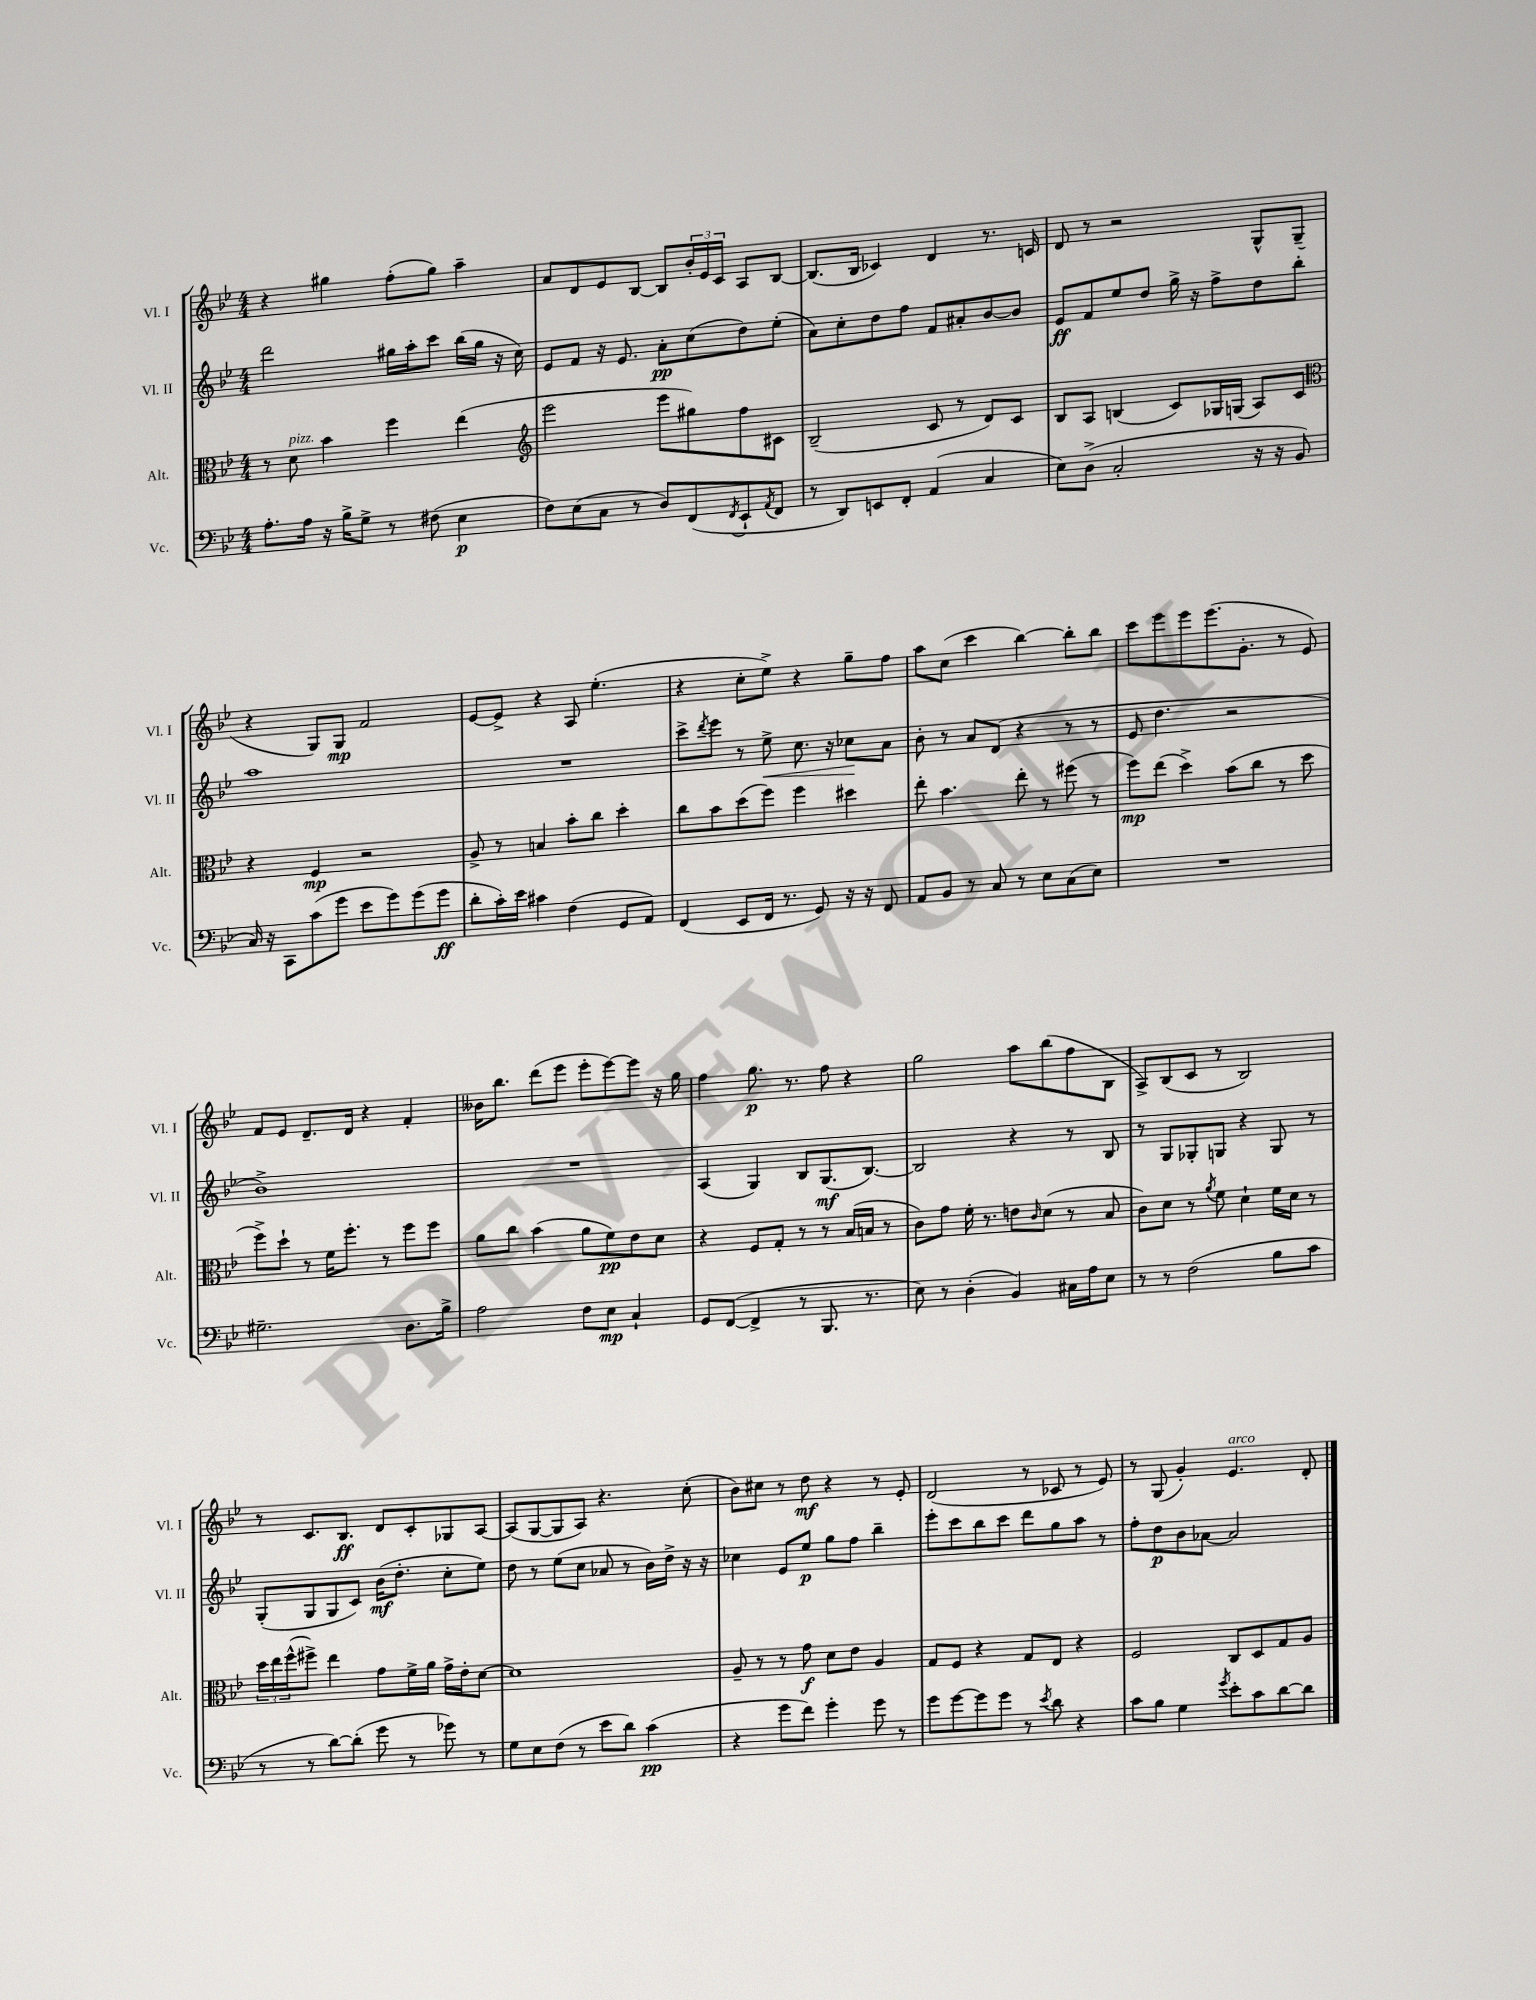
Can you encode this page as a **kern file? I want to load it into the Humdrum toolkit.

**kern	**dynam	**kern	**dynam	**kern	**dynam	**kern	**dynam
*part4	*part4	*part3	*part3	*part2	*part2	*part1	*part1
*staff4	*staff4	*staff3	*staff3	*staff2	*staff2	*staff1	*staff1
*I"Vc.	*	*I"Alt.	*	*I"Vl. II	*	*I"Vl. I	*
*I'Vc.	*	*I'Alt.	*	*I'Vl. II	*	*I'Vl. I	*
*clefF4	*	*clefC3	*	*clefG2	*	*clefG2	*
*k[b-e-]	*	*k[b-e-]	*	*k[b-e-]	*	*k[b-e-]	*
*M4/4	*	*M4/4	*	*M4/4	*	*M4/4	*
=23	=23	=23	=23	=23	=23	=23	=23
8.A'\L	.	8r	.	2ddd\	.	4r	.
!	!	!LO:TX:a:i:t=pizz.	!	!	!	!	!
.	.	8d\	.	.	.	.	.
16A\Jk	.	.	.	.	.	.	.
16r	.	4b-\	.	.	.	4gg#X\	.
16B-^\KL	.	.	.	.	.	.	.
8G^\J	.	.	.	.	.	.	.
8r	.	4ff\	.	16gg#X\LL	.	(8ff'\L	.
.	.	.	.	16aa'\J	.	.	.
(8F#X\	.	.	.	8ccc\J	.	8gg#\J)	.
4E-\	p	(4ee-\	.	(16bb-\LL	.	4aa~\	.
.	.	.	.	16gg#\JJ	.	.	.
.	.	.	.	16r	.	.	.
.	.	.	.	16cc\)	.	.	.
=24	=24	=24	=24	=24	=24	=24	=24
*	*	*clefG2	*	*	*	*	*
8F\L)	.	2eee-\	.	8e-/L	.	8a/L	.
(8E-\	.	.	.	8f/J	.	8d/	.
8C\J	.	.	.	16r	.	8e-/	.
.	.	.	.	8.e-/	.	.	.
8r	.	.	.	.	.	[8B-/J	.
8D/L)	.	8eee-\L	.	8a'\L	pp	8B-/L]	.
(8FF/	.	8gg#X\)	.	(8cc\	.	24b-'/L	.
.	.	.	.	.	.	24e-/	.
.	.	.	.	.	.	24c/JJ	.
8qFF/	.	.	.	.	.	.	.
8EE-`/	.	8ff\	.	8dd\)	.	8A/L	.
8qAA/	.	.	.	.	.	.	.
8FF/J	.	8c#X\J	.	(8ee-'\J	.	[8B-/J	.
=25	=25	=25	=25	=25	=25	=25	=25
8r	.	(2B-~/	.	8a\L)	.	(8.B-/L]	.
8DD/L)	.	.	.	8cc'\	.	.	.
.	.	.	.	.	.	16B-/Jk	.
8EEn/	.	.	.	8dd\	.	4c-X/)	.
8FF'/J	.	.	.	8ff\J	.	.	.
(4AA/	.	8c/	.	8f/L	.	4d/	.
.	.	8r	.	8a#X'/	.	.	.
4C/	.	8d/L)	.	[8b-/	.	8.r	.
.	.	8c/J	.	8b-/J]	.	.	.
.	.	.	.	.	.	16cn/	.
=26	=26	=26	=26	=26	=26	=26	=26
8E-\L)	.	8B-/L	.	8e-/L	ff	8d/	.
(8D^\J	.	8A/J	.	8f/	.	8r	.
2C'/	.	(4Bn/	.	8ee-/	.	2r	.
.	.	.	.	8dd/J	.	.	.
.	.	8c/L)	.	16gg^\	.	.	.
.	.	.	.	16r	.	.	.
.	.	16G-X/L	.	8ff^\L	.	.	.
.	.	(16Gn/JJ	.	.	.	.	.
16r	.	8A/L)	.	8dd\	.	8G^^/L	.
16r	.	.	.	.	.	.	.
8BB-/	.	8c/J	.	8bb-'\J	.	(8G~/J	.
!!LO:LB:g=z
=27	=27	=27	=27	=27	=27	=27	=27
*	*	*clefC3	*	*	*	*	*
16C/)	.	4r	.	1aa	.	4r	.
16r	.	.	.	.	.	.	.
8CC\L	.	.	.	.	.	.	.
(8c\	.	4F/	mp	.	.	8G/L)	.
8g\J	.	.	.	.	.	8G/J	mp
8e-\L	.	2r	.	.	.	2f/	.
8g\)	.	.	.	.	.	.	.
(8g\	.	.	.	.	.	.	.
8g\J	ff	.	.	.	.	.	.
=28	=28	=28	=28	=28	=28	=28	=28
8d'\L	.	8A^/	.	1r	.	[8e-/L	.
16c'\L)	.	8r	.	.	.	8e-^/J]	.
16e-\JJ	.	.	.	.	.	.	.
4c#X\	.	4Bn/	.	.	.	4r	.
(4F\	.	8b-'\L	.	.	.	8A/	.
.	.	8cc\J	.	.	.	(4.ee-'\	.
8GG/L	.	4dd'\	.	.	.	.	.
8AA/J)	.	.	.	.	.	.	.
=29	=29	=29	=29	=29	=29	=29	=29
(4FF/	.	8cc\L	.	8ccc^\L	.	4r	.
.	.	.	.	8qddd/	.	.	.
.	.	8b-\	.	8eee-\J	.	.	.
8EE-/L	.	(8dd\	.	8r	.	8cc'\L	.
!	!	!	!	!	!LO:HP:b	!	!
16FF/Jk	.	8ff\J)	.	8ee-^\	<	8ee-^\J)	.
8.r	.	.	.	.	.	.	.
.	.	4ff\	.	8.cc\	.	4r	.
8GG/)	.	.	.	.	.	.	.
.	.	.	.	16r	.	.	.
16r	.	4dd#X\	.	8cc-X\L	.	8gg~\L	.
16r	.	.	.	.	.	.	.
8FF/	.	.	.	8a\J	[	8ff\J	.
=30	=30	=30	=30	=30	=30	=30	=30
8AA/L	.	8ee-'\	.	8b-'\	.	8aa\L	.
8BB-/J	.	4.b-\	.	8r	.	(8cc\J	.
8r	.	.	.	8a/L	.	4ccc\	.
8C/	.	.	.	(8d/J	.	.	.
8r	.	8ee-'\	.	4r	.	[4bb-\)	.
8E-\L	.	8r	.	.	.	.	.
(8C\	.	(8ff#X\	.	8r	.	8bb-'\L]	.
8E-\J)	.	8r	.	8r	.	8bb-\J	.
=31	=31	=31	=31	=31	=31	=31	=31
1r	.	8ff\L)	mp	8e-/	.	8ccc\L	.
.	.	(8ee-\J	.	4.dd\	.	8eee-\	.
.	.	4dd^\)	.	.	.	8eee-\	.
.	.	.	.	.	.	(8.eee-\	.
.	.	(8b-\L	.	2r	.	.	.
.	.	.	.	.	.	8.g'\J	.
.	.	8cc\J	.	.	.	.	.
.	.	8r	.	.	.	8r	.
.	.	8dd\	.	.	.	8e-/)	.
!!LO:LB:g=z
=32	=32	=32	=32	=32	=32	=32	=32
2.G#X~\	.	8ff^\L)	.	1b-^)	.	8f/L	.
.	.	8dd`\J	.	.	.	8e-/J	.
.	.	8r	.	.	.	8.d~/L	.
.	.	16f\KL	.	.	.	.	.
.	.	8.ff'\J	.	.	.	16d/Jk	.
.	.	.	.	.	.	4r	.
.	.	8r	.	.	.	.	.
8.D\L	.	8ff\L	.	.	.	4f'/	.
.	.	8ff\J	.	.	.	.	.
16B-^\Jk	.	.	.	.	.	.	.
=33	=33	=33	=33	=33	=33	=33	=33
2A\	.	8a\L	.	1r	.	16b--X\KL	.
.	.	.	.	.	.	8.bb-\J	.
.	.	8cc\J	.	.	.	.	.
.	.	(4b-\	.	.	.	(8ddd\L	.
.	.	.	.	.	.	8eee-\J	.
8F\L	.	8a\L	.	.	.	8eee-'\L	.
8E-\J	mp	8f\)	pp	.	.	[8eee-\)	.
4C`/	.	8e-\	.	.	.	8eee-\J]	.
.	.	8d\J	.	.	.	16r	.
.	.	.	.	.	.	16gg\	.
=34	=34	=34	=34	=34	=34	=34	=34
8GG/L	.	4r	.	(4A/	.	4ff\	.
([8FF/J	.	.	.	.	.	.	.
4FF^/]	.	8F/L	.	4G/)	.	8.gg\	p
.	.	8G'/J	.	.	.	.	.
.	.	.	.	.	.	8.r	.
8r	.	8r	.	8B-/L	.	.	.
8.BBB-/	.	8r	.	(8.G/	mf	8ff\	.
.	.	(16B-/LL	.	.	.	4r	.
8.r	.	16Bn/JJ	.	[8.B-/J)	.	.	.
.	.	8r	.	.	.	.	.
=35	=35	=35	=35	=35	=35	=35	=35
8E-\)	.	8c\L)	.	2B-/]	.	2gg\	.
8r	.	8g\J	.	.	.	.	.
(4D'\	.	16f'\	.	.	.	.	.
.	.	8.r	.	.	.	.	.
4BB-/)	.	8en\L	.	4r	.	8aa\L	.
.	.	16qqc/	.	.	.	.	.
.	.	(8d\J	.	.	.	(8bb-\	.
16C#X\LL	.	8r	.	8r	.	8ff\	.
16A\J	.	.	.	.	.	.	.
8E-\J	.	8B-/	.	8B-/	.	8B-\J	.
=36	=36	=36	=36	=36	=36	=36	=36
8r	.	8c\L)	.	8r	.	8A^/L)	.
8r	.	8d\J	.	8G/L	.	(8B-/	.
(2F\	.	8r	.	8G-X'/	.	8c/J	.
.	.	8qa/	.	.	.	.	.
.	.	8f\	.	8Gn/J	.	8r	.
.	.	4d`\	.	4r	.	2B-/)	.
8B-\L	.	16f\LL	.	8G/	.	.	.
.	.	16d\JJ	.	.	.	.	.
8c\J	.	8r	.	8r	.	.	.
!!LO:LB:g=z
=37	=37	=37	=37	=37	=37	=37	=37
8r	.	24dd\LL	.	(8G'/L	.	8r	.
.	.	24ee-\	.	.	.	.	.
.	.	(24ff^^\J	.	.	.	.	.
8r	.	8ff#X^\J)	.	8G/	.	8.c/L	.
[8d\L)	.	4ee-\	.	8G/	.	.	.
.	.	.	.	.	.	8.B-/J	ff
(8d'\J]	.	.	.	8c/J)	.	.	.
8g\	.	8g\L	.	(16b-\KL	mf	8d/L	.
.	.	.	.	8.dd'\J	.	.	.
8r	.	16f^\L	.	.	.	8c'/	.
.	.	16a\JJ	.	.	.	.	.
8g-X\)	.	16g^\LL	.	8cc'\L	.	8G-X/	.
.	.	16e-'\J	.	.	.	.	.
8r	.	[8d\J	.	8ee-\J)	.	[8A/J	.
=38	=38	=38	=38	=38	=38	=38	=38
8G\L	.	1d]	.	8dd\	.	(8A/L]	.
8E-\	.	.	.	8r	.	[8G/	.
(8F\J	.	.	.	(8ee-\L	.	8G/]	.
8r	.	.	.	8cc\J	.	8A/J)	.
8e-\L	.	.	.	8a-X/	.	4.r	.
8d\J)	.	.	.	8r	.	.	.
(4c\	pp	.	.	16b-\LL)	.	.	.
.	.	.	.	16dd^\JJ	.	.	.
.	.	.	.	16r	.	(8cc'\	.
.	.	.	.	16r	.	.	.
=39	=39	=39	=39	=39	=39	=39	=39
4r	.	8A~/	.	4cc-X\	.	8b-\L)	.
.	.	8r	.	.	.	8cc#X\J	.
8g\L	.	8r	.	8e-/L	.	8r	.
8f\J)	.	8g\	f	8ee-/J	p	8dd\	mf
4g'\	.	8d\L	.	8gg\L	.	4r	.
.	.	8e-\J	.	8ff\J	.	.	.
8g\	.	4A/	.	4bb-~\	.	8r	.
8r	.	.	.	.	.	8e-'/	.
=40	=40	=40	=40	=40	=40	=40	=40
8g\L	.	8G/L	.	8eee-'\L	.	(2d/	.
[8g\	.	8F/J	.	8ccc\	.	.	.
8g\]	.	4r	.	8bb-\	.	.	.
8g\J	.	.	.	8ccc\J	.	.	.
8r	.	8G/L	.	8ddd\L	.	8r	.
8qe-/	.	.	.	.	.	.	.
8d\	.	8E-/J	.	8gg\	.	8c-X/	.
4r	.	4r	.	8aa\J	.	8r	.
.	.	.	.	8r	.	8e-/)	.
=41	=41	=41	=41	=41	=41	=41	=41
8c\L	.	2F/	.	8ff'\L	.	8r	.
8B-\J	.	.	.	8dd\	p	(8G/	.
4G\	.	.	.	8b-\	.	4g'/)	.
.	.	.	.	[8a-X\J	.	.	.
8qg/	.	.	.	.	.	.	.
!	!	!	!	!	!	!LO:TX:a:i:t=arco	!
8e-'\L	.	8C/L	.	2a-/]	.	4.e-/	.
8c\	.	8D/	.	.	.	.	.
[8d\	.	8G/	.	.	.	.	.
8d\J]	.	8A/J	.	.	.	8d'/	.
==	==	==	==	==	==	==	==
*-	*-	*-	*-	*-	*-	*-	*-
